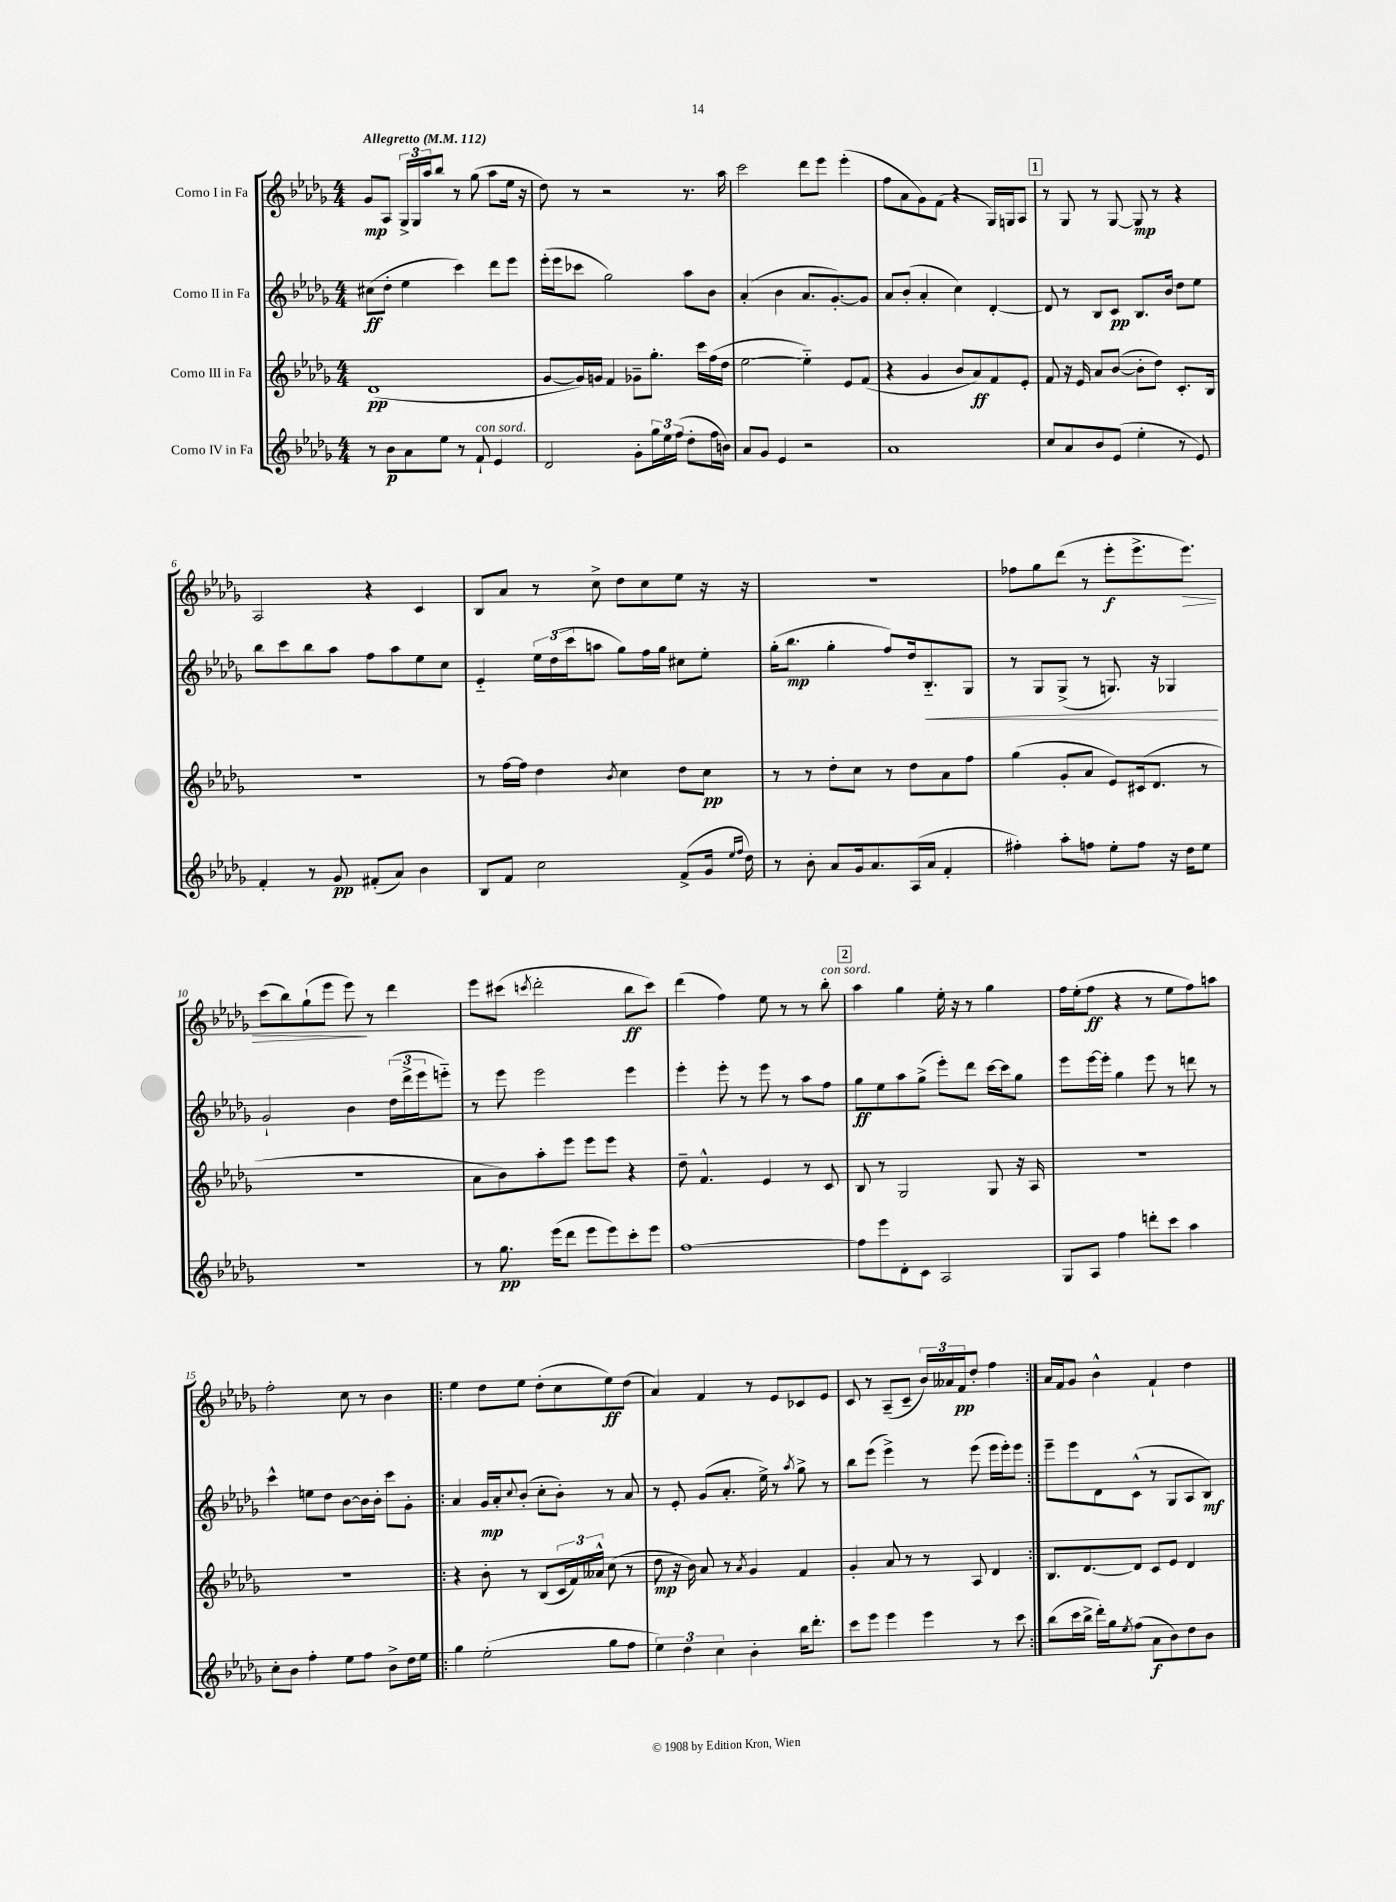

**kern	**kern	**kern	**kern
*staff4	*staff3	*staff2	*staff1
*clefG2	*clefG2	*clefG2	*clefG2
*k[b-e-a-d-g-]	*k[b-e-a-d-g-]	*k[b-e-a-d-g-]	*k[b-e-a-d-g-]
*M4/4	*M4/4	*M4/4	*M4/4
*MM112	*MM112	*MM112	*MM112
8r	(1d-	(8cc#\L	8g-/L
8b-\L	.	8dd-'\J	8A-/J
8a-\	.	4ee-\	24G-^/LL
.	.	.	24G-/
.	.	.	24aa-/J
8ee-\J	.	.	8bb-/J
8r	.	4ccc\)	8r
8f`/	.	.	(8gg-\
4e-/	.	8ddd-\L	8aa-\L
.	.	8eee-\J	16ee-\Jk
.	.	.	16r
=	=	=	=
2d-/	[8g-/L	(16eee-'\LL	8dd-\)
.	.	16eee-\J	.
.	16g-/]L)	8ccc-\J	8r
.	16g/JJ	.	.
.	4f/	2gg-\)	2r
8g-'\L	8g-~\L	.	.
24gg-\L	8.gg-'\J	.	.
24ee-\	.	.	.
(24ff\JJ	.	.	.
8dd-'\L	.	8aa-\L	8.r
.	16ccc\LL	.	.
16ff\L	(16ff\	8b-\J	.
16b\JJ)	16dd-\JJ	.	16aa-\
=	=	=	=
8a-/L	[2ee-\	(4a-'/	2ccc\
8g-/J	.	.	.
4e-/	.	4b-\	.
2r	4ee-'~\])	8.a-/L	8ddd-\L
.	.	.	8eee-\J
.	.	[8.g-'/)	.
.	8e-/L	.	(4eee-'\
.	(8f/J	8g-/]J	.
=	=	=	=
1a-	4r	8a-/L	8ff\L
.	.	(8b-'/J	8a-\
.	4g-/	4a-'/	8g-\)
.	.	.	(8f\J
.	8b-/L	4cc\)	4r
.	8a-/)	.	.
.	8f/	[4d-'/	16G-/LL)
.	.	.	16G/J
.	8e-'/J	.	8A-/J
=	=	=	=
8cc/L	8f/	8d-/]	8r
8a-/	16r	8r	8G-/
.	16e-/	.	.
8b-/	8a-/L	8B-/L	8r
(8e-/J	([8b-/J	8c/J	[8G-/
4ee-'\	8b-'\]L	8.B-/L	8G-/]
.	8dd-\J)	.	8r
.	.	16b-/Jk	.
8r	8.c'/L	8dd-\L	4r
8e-/)	.	8ee-\J	.
.	16B-/Jk	.	.
=	=	=	=
4f'/	1r	8bb-\L	2A-/
.	.	8ccc\	.
8r	.	8bb-\	.
8g-/	.	8aa-\J	.
(8f#'/L	.	8ff\L	4r
8a-/J)	.	8aa-\	.
4b-\	.	8ee-\	4c/
.	.	8cc\J	.
=	=	=	=
8B-/L	8r	4e-'~/	8B-/L
8f/J	[16ff\LL	.	8a-/J
.	16ff\]JJ	.	.
2cc\	4dd-\	24ee-\LL	8r
.	.	(24dd-\	.
.	.	24ccc\J	.
.	.	8aa\J	8cc^\
.	8qb-/	.	.
.	4cc\	8gg-\L)	8dd-\L
.	.	16ff\L	8cc\
.	.	16gg-\JJ	.
(8f^/L	8dd-\L	8cc#\L	8ee-\J
16g-/Jk	8cc\J	8ee-'\J	16r
16qqee-/LL	.	.	.
16qqff/JJ	.	.	.
16dd-\)	.	.	16r
=	=	=	=
8r	8r	(16gg-'\LK	1r
.	.	8.bb-\J	.
8b-'\	8r	.	.
8a-/L	8dd-'\L	4gg-'\	.
16g-/k	8cc\J	.	.
8.a-/	.	.	.
.	8r	8ff/L)	.
(16A-/L	8dd-\L	16dd-/k	.
16a-/JJ	.	8.B-'~/	.
4f'/	8a-\	.	.
.	8ff\J	8G-/J	.
=	=	=	=
4ff#'\)	(4gg-\	8r	8ff-\L
.	.	8G-/L	8gg-\
8aa-'\L	8g-'/L	(8G-^/J	(8ddd-\J
8ff\J	8a-/J	8r	8r
8ee-'\L	8e-/L)	8.G/)	8eee-'\L
8ff\J	(16c#/k	.	8.eee-^\
.	8.d-/J	16r	.
16r	.	4G-/	.
16dd-\LK	.	.	8.eee-\J)
8ee-\J	8r	.	.
=	=	=	=
1r	1r	2g-`/	(8ccc\L
.	.	.	8bb-\)
.	.	.	(8gg-`\
.	.	.	8eee-\J
.	.	4b-\	8eee-\)
.	.	.	8r
.	.	(24dd-\LL	4ddd-\
.	.	24ddd-^\	.
.	.	24eee-\J	.
.	.	8eee'~\J)	.
=	=	=	=
8r	8a-\L	8r	8eee-\L
8.gg-\	8b-\)	8eee-\	(8ccc#\J
.	.	.	8qccc/
.	8aa-'\	2eee-\	2ddd-'\
(16eee-\LK	.	.	.
8ddd-\J	8eee-\J	.	.
8eee-\L	8eee-\L	.	.
8eee-\)	8eee-\J	.	.
8ccc'\	4r	4eee-\	8bb-\L
8eee-\J	.	.	8ccc\J)
=	=	=	=
[1ff	8dd-~\	4eee-'\	(4ddd-\
.	4.f^^/	.	.
.	.	8eee-'\	4ff\)
.	.	8r	.
.	4e-/	8eee-\	8ee-\
.	.	8r	8r
.	8r	8aa-\L	8r
.	8c/	8ff\J	8bb-'\
=	=	=	=
8ff\]L	8B-/	8gg-\L	4aa-\
8eee-\	8r	8ee-\	.
8d-'\	2G-/	8aa-\	4gg-\
8c\J	.	(8gg-^\J	.
2A-/	.	8eee-'\L)	16ee-'\
.	.	.	16r
.	.	8ddd-\J	8r
.	8G-/	[16ccc\LL	4gg-\
.	.	16ccc\]J	.
.	16r	8gg-\J	.
.	16A-/	.	.
=	=	=	=
8G-/L	1r	8eee-\L	16ff\LL
.	.	.	(16ee-'\J
8A-/J	.	[16eee-\L	8ff\J
.	.	16eee-'\]JJ	.
4ff\	.	4gg-\	4r
8ddd'\L	.	8eee-\	8r
8ccc\J	.	8r	8ee-\L
4aa-\	.	8ddd\	8ff\)
.	.	8r	8aa\J
=	=	=	=
8cc'\L	1r	4ccc^^\	2ff'\
8b-\J	.	.	.
4ff'\	.	8ee\L	.
.	.	8dd-\J	.
8ee-\L	.	[8b-\L	8cc\
8ff\J	.	16b-\]L	8r
.	.	16b-'\JJ	.
8b-^\L	.	8ccc\L	4b-\
16dd-\L	.	8g-'\J	.
16ee-\JJ	.	.	.
=!|:	=!|:	=!|:	=!|:
4gg-\	4r	4a-/	4ee-\
(2ee-'\	8b-'\	16g-/LL	8dd-\L
.	.	16a-'/J	.
.	.	8qqcc/	.
.	8r	(8b-'/J	8ee-\J
.	(8B-/L	8cc'\L	(8dd-'\L
.	24c/L	8b-'\J)	8cc\
.	24f/)	.	.
.	24a--^^/JJ	.	.
8gg-\L	(8cc\	8r	8ee-\)
8ff\J	8r	8a-/	(8dd-\J
=	=	=	=
6ee-\)	8dd-\	8r	4a-/)
.	16r	8e-'/	.
6dd-\	.	.	.
.	16b-\)	.	.
.	8a-/	(8g-/L	4f/
6cc\	.	.	.
.	8r	8.a-'/J	.
.	8qa-/	.	.
4b-'\	4g-/	.	8r
.	.	16ee-^\)	.
.	.	8r	8e-/L
.	.	8qaa-/	.
16bb-\LK	4f/	8gg-^\	8c-/
8.ddd-'\J	.	.	.
.	.	8r	8e-/J
=	=	=	=
8ccc\L	4g-'/	8bb-\L	8c/
8eee-\J	.	(8eee-\J	8r
4eee-\	8a-/	4eee-^\)	(8A-~/L
.	8r	.	8c~/J
4eee-\	8r	8r	24b-/LL)
.	.	.	24a--/
.	.	.	24f/J
.	8A-/	(8eee-\	8dd-'/J
8r	4d-/	16eee-\LL	4ff\
.	.	16eee-'\J)	.
8ccc\	.	8eee-\J	.
=:|!	=:|!	=:|!	=:|!
(8bb-\L	8.B-/L	8eee-~\L	16a-/LL
.	.	.	16f/J
16ccc\L	.	8eee-\	8g-/J
16bb-^\JJ	[8.d-/	.	.
16ddd-'\LL)	.	8d-\	4b-^^\
16gg-\J	.	.	.
8qee-/	.	.	.
(8ff\J	8d-/]J	(8c^^\J	.
8a-\L	8c/L	8r	4f`/
8b-\)	8e-/J	8G-/L	.
8dd-\	4d-/	8A-/	4dd-\
8b-\J	.	8B-/J)	.
==	==	==	==
*-	*-	*-	*-
